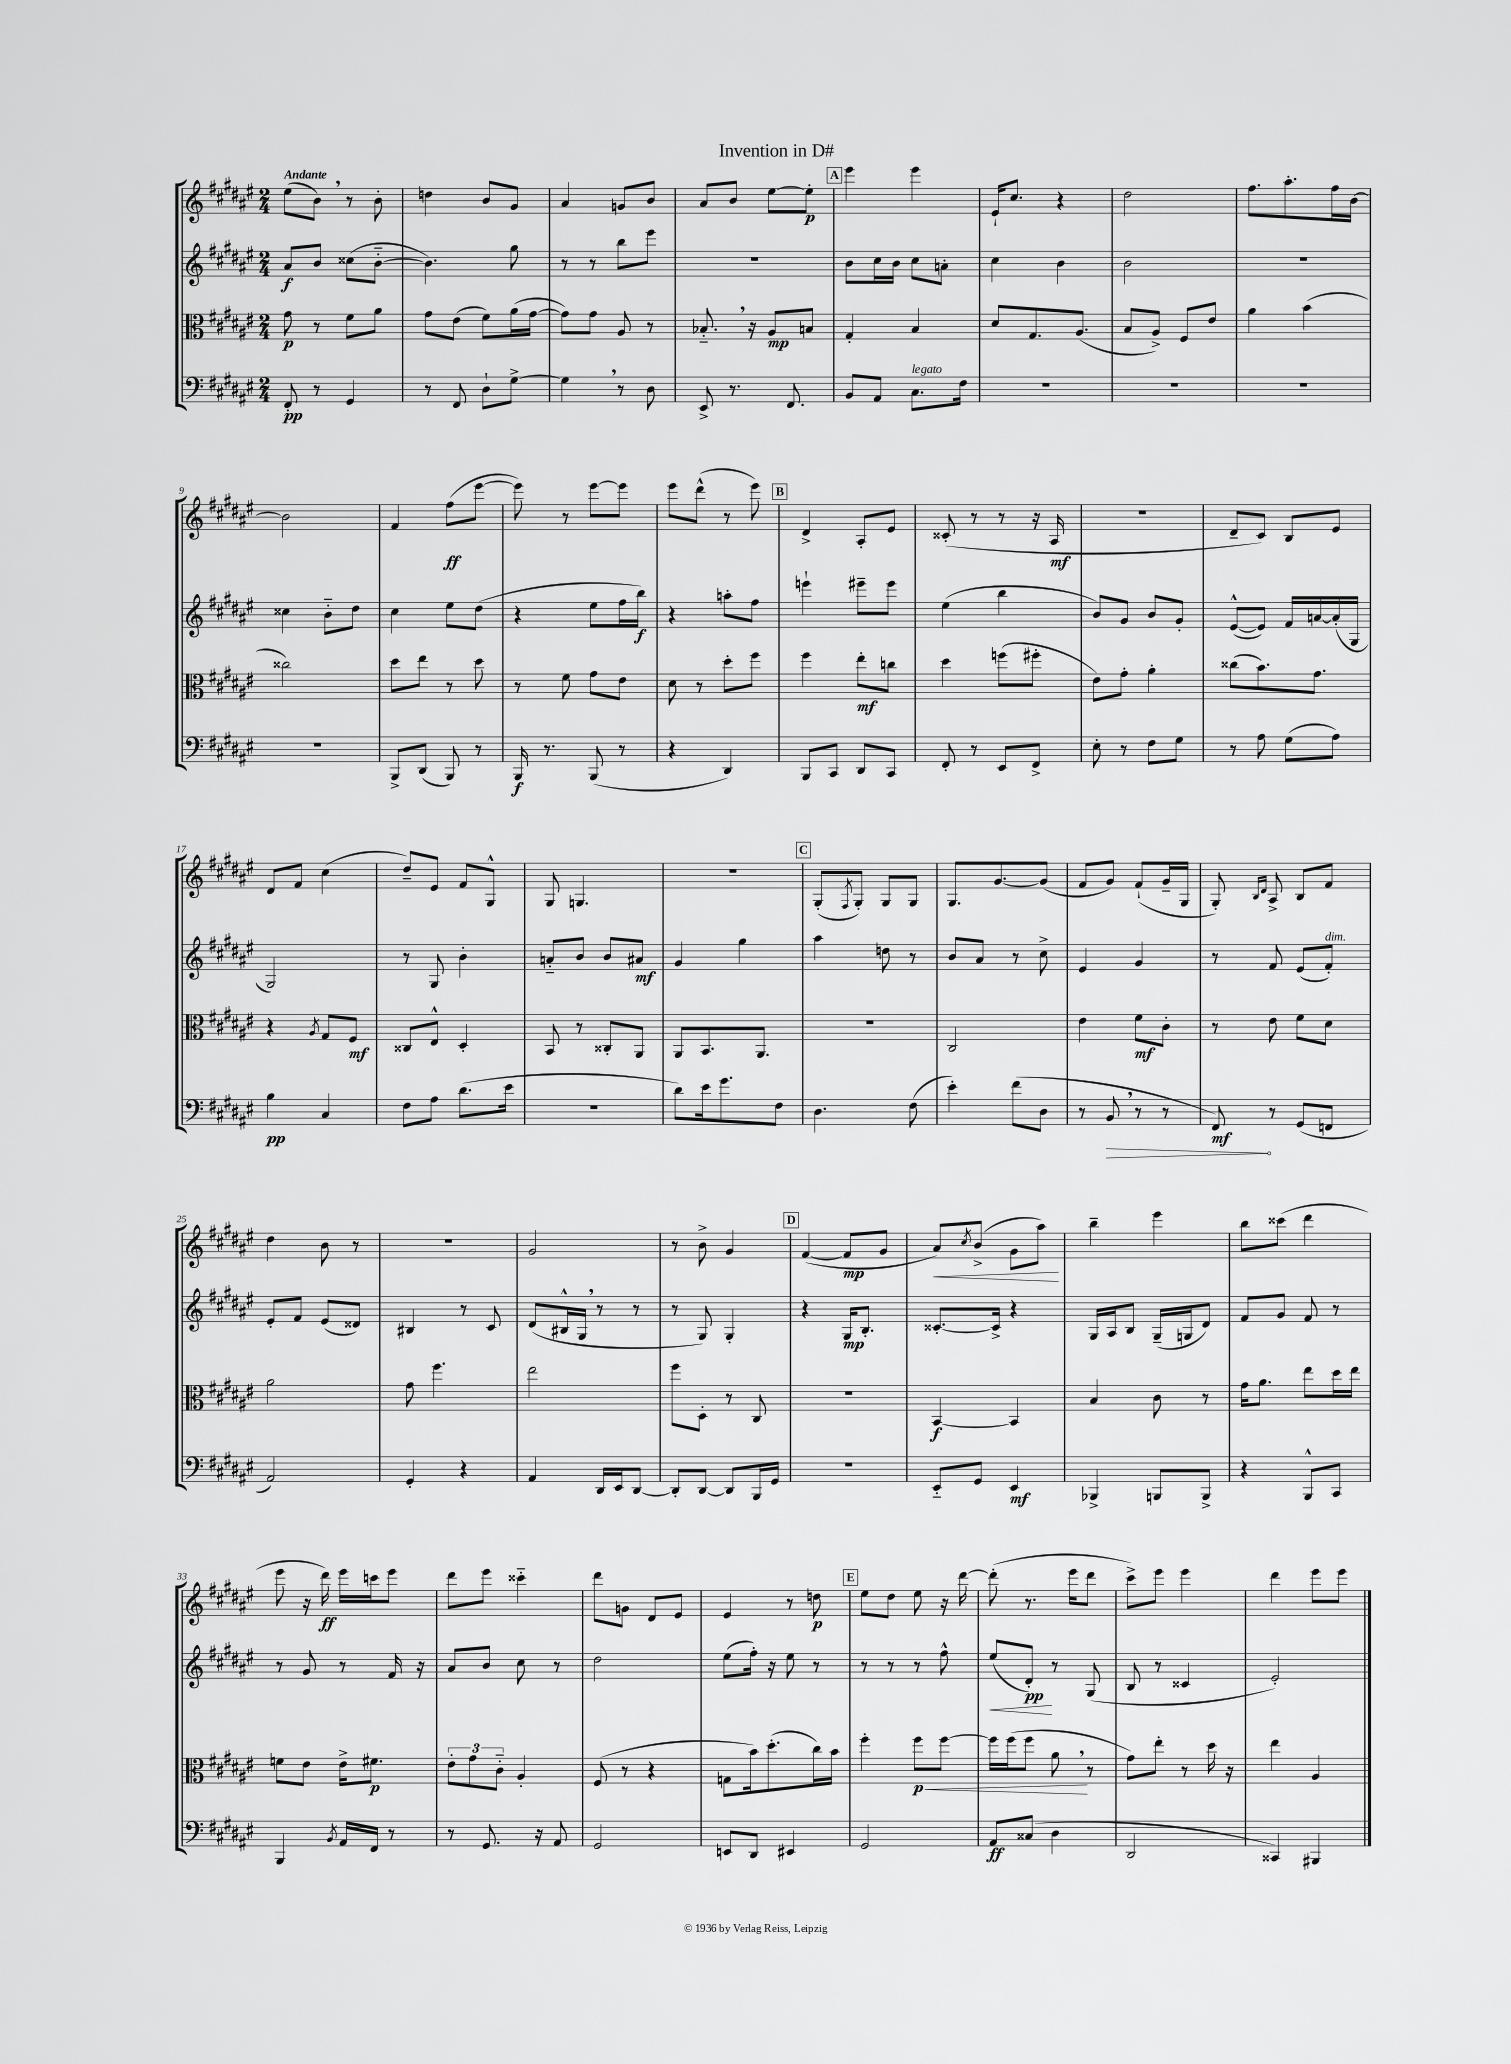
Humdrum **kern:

**kern	**kern	**kern	**kern
*staff4	*staff3	*staff2	*staff1
*clefF4	*clefC3	*clefG2	*clefG2
*k[f#c#g#d#a#e#]	*k[f#c#g#d#a#e#]	*k[f#c#g#d#a#e#]	*k[f#c#g#d#a#e#]
*M2/4	*M2/4	*M2/4	*M2/4
8FF#'	8g#	8a#	(8ee#
8r	8r	8b	8b)
4GG#	8f#	(8cc##	8r
.	8a#	[8b'~	8b'
=	=	=	=
8r	8g#	4.b])	4dd
8FF#	(8e#	.	.
8D#`	8f#)	.	8b
[8G#^	(16a#	8gg#	8g#
.	[16g#	.	.
=	=	=	=
4G#]	8g#])	8r	4a#
.	8g#	8r	.
8r	8A#	8bb	8g
8D#	8r	8eee#	8b
=	=	=	=
8EE#^	8.B-'~	2r	8a#
8.r	.	.	8b
.	16r	.	.
.	8A#	.	[8ee#
8.FF#	.	.	.
.	8B	.	8ee#']
=	=	=	=
8BB	4G#'	8b	4eee#
8AA#	.	16cc#	.
.	.	16b	.
8.C#	4B	8cc#	4eee#
.	.	8a'	.
16F#	.	.	.
=	=	=	=
2r	8d#	4cc#	16e#`
.	.	.	8.cc#
.	8.G#	.	.
.	.	4b	4r
.	(8.A#	.	.
=	=	=	=
2r	8B	2b	2dd#
.	8A#^)	.	.
.	8F#	.	.
.	8e#	.	.
=	=	=	=
2r	4a#	2r	8.ff#
.	.	.	8.aa#'
.	(4b	.	.
.	.	.	16ff#
.	.	.	[16b
=	=	=	=
2r	2cc##)	4cc##	2b]
.	.	8b'~	.
.	.	8dd#	.
=	=	=	=
8BBB^	8dd#	4cc#	4f#
(8DD#	8ee#	.	.
8BBB)	8r	8ee#	(8ff#
8r	8dd#	(8dd#	[8eee#
=	=	=	=
16BBB	8r	4r	8eee#])
8.r	.	.	.
.	8f#	.	8r
(8BBB	8g#	8ee#	[8eee#
8r	8e#	16ff#	8eee#]
.	.	16bb)	.
=	=	=	=
4r	8d#	4r	8eee#
.	8r	.	(8ddd#^^
4DD#)	8dd#'	8aa'	8r
.	8ff#	8ff#	8eee#)
=	=	=	=
8BBB	4ff#	4eee`	4d#^
8CC#	.	.	.
8DD#	8ee#'	8eee#~	8A#'
8CC#	8cc	8eee#	8e#
=	=	=	=
8FF#'	4dd#	(4ee#	(8c##'
8r	.	.	8r
8EE#	(8ff	4bb	8r
8FF#^	8ff#'	.	16r
.	.	.	16A#
=	=	=	=
8E#'	8e#)	8b)	2r
8r	8g#'	8g#	.
8F#	4a#'	8b	.
8G#	.	8g#'	.
=	=	=	=
8r	(8cc##	([8e#^^	8d#~
8A#	8.b)	8e#])	8c#)
(8G#	.	16f#	8B
.	8.g#	[16a	.
8A#)	.	(16a']	8e#
.	.	16G#	.
=	=	=	=
4B	4r	2G#)	8d#
.	.	.	8f#
.	8qA#	.	.
4C#	8G#	.	(4cc#
.	8F#	.	.
=	=	=	=
8F#	8C##	8r	8dd#~)
8A#	8E#^^	8G#	8e#
(8.d#	4D#'	4b'	8f#
.	.	.	8G#^^
16e#	.	.	.
=	=	=	=
2r	8BB	8a'~	8G#
.	8r	8b	4.G
.	8C##'	8b	.
.	8AA#	8a#	.
=	=	=	=
8d#)	8AA#	4g#	2r
16e#	8.BB	.	.
8.g#	.	.	.
.	.	4gg#	.
.	8.AA#	.	.
8F#	.	.	.
=	=	=	=
4.D#	2r	4aa#	(8G#'
.	.	.	8qF#
.	.	.	8G#')
.	.	8dd	8G#
(8F#	.	8r	8G#
=	=	=	=
4e#')	2C#	8b	8.G#
.	.	8a#	.
.	.	.	[8.g#
(8f#	.	8r	.
8D#	.	8cc#^	(8g#]
=	=	=	=
8r	4e#	4e#	8f#
8BB	.	.	8g#)
8r	8f#	4g#	(8f#`
8r	8c#'	.	16g#~
.	.	.	16G#
=	=	=	=
8FF#)	8r	8r	8G#')
.	.	.	16qqB
.	.	.	16qqd#
8r	8e#	8f#	8A#^
(8GG#	8f#	(8e#	8B
8FF	8d#	8f#')	8f#
=	=	=	=
2AA#)	2a#	8e#'	4dd#
.	.	8f#	.
.	.	(8e#	8b
.	.	8d##)	8r
=	=	=	=
4GG#'	8g#	4B#	2r
.	4.ff#	.	.
4r	.	8r	.
.	.	8c#	.
=	=	=	=
4AA#	2ee#	(8d#	2g#
.	.	16B#^^	.
.	.	16G#	.
16DD#	.	8r	.
16EE#	.	.	.
[8DD#	.	8r	.
=	=	=	=
8DD#']	8ff#	8r	8r
[8DD#	8D#'	8G#)	8b^
8DD#]	8r	4G#'	4g#
16BBB	8C#	.	.
16GG#	.	.	.
=	=	=	=
2r	2r	4r	([4f#
.	.	16G#	8f#]
.	.	8.B'	.
.	.	.	8g#
=	=	=	=
8EE#'~	[4BB	[8.c##'	8a#)
.	.	.	8qcc#
8GG#	.	.	(8b^
.	.	16c##^]	.
4EE#	4BB]	4r	8g#
.	.	.	8aa#)
=	=	=	=
4BBB-^	4B	16G#	4bb~
.	.	16A#	.
.	.	8B	.
8BBB	8c#	(16G#~	4eee#
.	.	16G	.
8BBB^	8r	8d#)	.
=	=	=	=
4r	16g#	8f#	8bb
.	8.a#	.	.
.	.	8g#	(8ccc##
8BBB^^	8ee#	8f#	4ddd#
8CC#	16dd#	8r	.
.	16ee#	.	.
=	=	=	=
4BBB	8f	8r	8eee#
.	8e#	8g#	16r
.	.	.	16ddd#)
8qBB	.	.	.
16AA#	16e#^	8r	16eee#
16FF#	8.f#	.	16ccc
8r	.	16f#	8eee#
.	.	16r	.
=	=	=	=
8r	12e#'	8a#	8ddd#
.	12g#	.	.
8.GG#	.	8b	8eee#
.	12c#'~	.	.
.	4A#'	8cc#	4ccc##'~
16r	.	.	.
8AA#	.	8r	.
=	=	=	=
2GG#	(8F#	2dd#	8ddd#
.	8r	.	8g
.	4r	.	8d#
.	.	.	8e#
=	=	=	=
8EE	8G	(8ee#	4e#
8DD#	16b)	16ff#')	.
.	(8.dd#'	16r	.
4EE#	.	8ee#	8r
.	16cc#)	8r	8dd
.	16b	.	.
=	=	=	=
2GG#	4ff#'	8r	8ee#
.	.	8r	8dd#
.	8ff#	8r	8ee#
.	[8ff#	8ff#^^	16r
.	.	.	[16ddd#
=	=	=	=
8AA#	16ff#]	(8ee#	(8ddd#']
.	(16ff#	.	.
(8C##	8ff#	8d#')	8.r
4D#	8a#	8r	.
.	.	.	16eee#
.	8r	(8G#	8ddd#
=	=	=	=
2DD#	8g#)	8B	8ccc#^)
.	8ee#'	8r	8eee#
.	8r	4c##	4eee#
.	16dd#	.	.
.	16r	.	.
=	=	=	=
4CC##)	4ee#	2e#')	4ddd#
4BBB#	4A#	.	8eee#
.	.	.	8eee#
==	==	==	==
*-	*-	*-	*-
